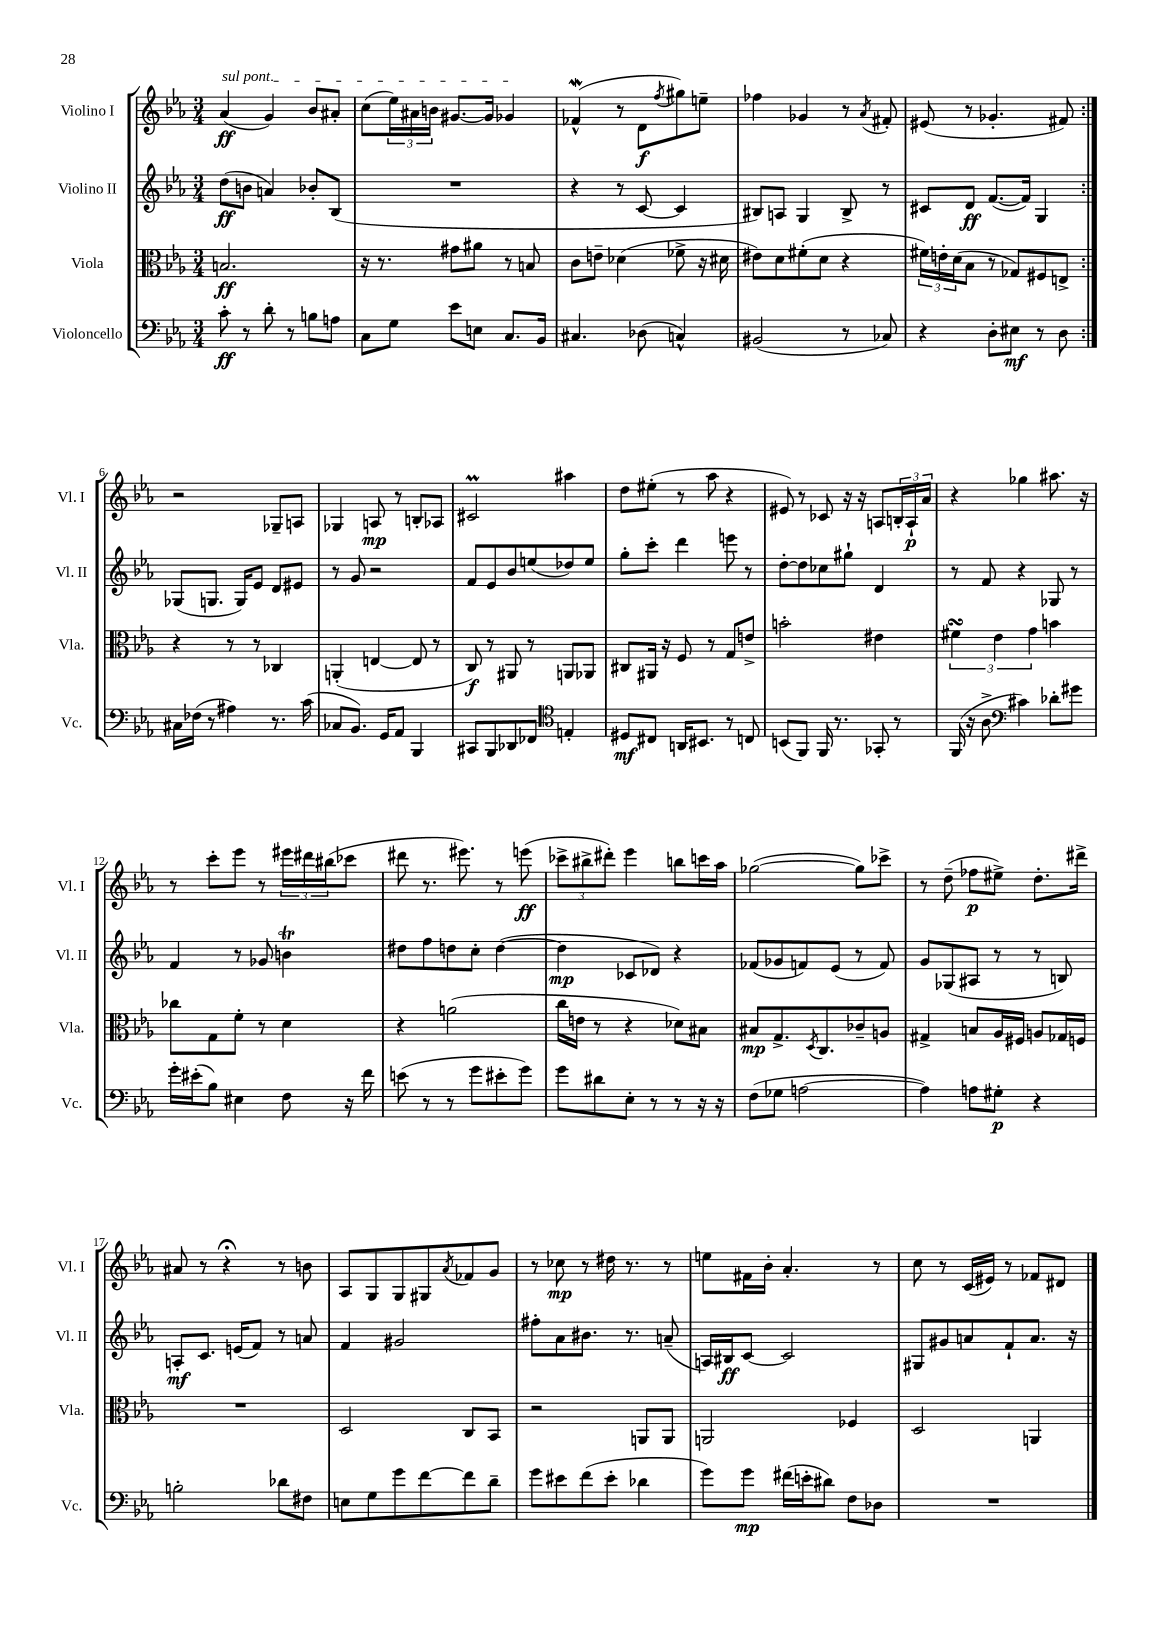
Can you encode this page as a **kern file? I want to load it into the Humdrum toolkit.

**kern	**dynam	**kern	**dynam	**kern	**dynam	**kern	**dynam
*part4	*part4	*part3	*part3	*part2	*part2	*part1	*part1
*staff4	*staff4	*staff3	*staff3	*staff2	*staff2	*staff1	*staff1
*I"Violoncello	*	*I"Viola	*	*I"Violino II	*	*I"Violino I	*
*I'Vc.	*	*I'Vla.	*	*I'Vl. II	*	*I'Vl. I	*
*clefF4	*	*clefC3	*	*clefG2	*	*clefG2	*
*k[b-e-a-]	*	*k[b-e-a-]	*	*k[b-e-a-]	*	*k[b-e-a-]	*
*M3/4	*	*M3/4	*	*M3/4	*	*M3/4	*
=1	=1	=1	=1	=1	=1	=1	=1
!	!	!	!	!	!	!LO:TX:a:i:t=sul pont.	!
8c'\	ff	2.Bn/	ff	(8dd\L	ff	(4a-/	ff
8r	.	.	.	8bn\J	.	.	.
8d'\	.	.	.	4an/)	.	4g/)	.
8r	.	.	.	.	.	.	.
8Bn\L	.	.	.	8b-X'/L	.	8b-/L	.
8An\J	.	.	.	(8B-/J	.	8a#X'/J	.
=2	=2	=2	=2	=2	=2	=2	=2
8C\L	.	16r	.	2.r	.	(8cc\L	.
.	.	8.r	.	.	.	.	.
8G\J	.	.	.	.	.	24ee-\L)	.
.	.	.	.	.	.	24a#X\	.
.	.	.	.	.	.	24bn\JJ	.
8e-\L	.	8g#X\L	.	.	.	[8.g#X/L	.
8En\J	.	8a#X\J	.	.	.	.	.
.	.	.	.	.	.	16g#/Jk]	.
8.C/L	.	8r	.	.	.	4g-X/	.
.	.	8Bn/	.	.	.	.	.
16BB-/Jk	.	.	.	.	.	.	.
=3	=3	=3	=3	=3	=3	=3	=3
4.C#X/	.	8c\L	.	4r	.	(4f-Xw^^/	.
.	.	8en~\J	.	.	.	.	.
.	.	(4d-X\	.	8r	.	8r	.
(8D-X\	.	.	.	[8c/	.	8d\L	f
.	.	.	.	.	.	8qff/	.
4Cn^^/)	.	8f-X^\	.	4c/]	.	8gg#X\)	.
.	.	16r	.	.	.	8een~\J	.
.	.	16d#X\	.	.	.	.	.
=4	=4	=4	=4	=4	=4	=4	=4
(2BB#X/	.	8e#X\L)	.	8B#X/L)	.	4ff-X\	.
.	.	8d\	.	8An/J	.	.	.
.	.	(8f#X'\	.	4G/	.	4g-X/	.
.	.	8d\J	.	.	.	.	.
8r	.	4r	.	8B#^/	.	8r	.
.	.	.	.	.	.	8qa-/	.
8C-X/)	.	.	.	8r	.	8f#X'/	.
=5	=5	=5	=5	=5	=5	=5	=5
4r	.	24f#X\LL)	.	8c#X/L	.	(8e#X/	.
.	.	24en'\	.	.	.	.	.
.	.	(24d\J	.	.	.	.	.
.	.	8B-\J	.	8d/J	ff	8r	.
8D'\L	.	8r	.	([8.f/L	.	4.g-X'/	.
8E#X\J	mf	8G-X/L)	.	.	.	.	.
.	.	.	.	16f/Jk])	.	.	.
8r	.	8F#X/	.	4G/	.	.	.
8D\	.	8En^/J	.	.	.	8f#X/)	.
!!LO:LB:g=z
=6:|!	=6:|!	=6:|!	=6:|!	=6:|!	=6:|!	=6:|!	=6:|!
16C#X\LL	.	4r	.	(8G-X/L	.	2r	.
(16F-X\JJ	.	.	.	.	.	.	.
8r	.	.	.	8.Gn/J	.	.	.
4A#X\)	.	8r	.	.	.	.	.
.	.	.	.	16G/KL)	.	.	.
.	.	8r	.	8e-/J	.	.	.
8.r	.	4C-X/	.	8d/L	.	8G-X~/L	.
.	.	.	.	8e#X/J	.	8An/J	.
(16c\	.	.	.	.	.	.	.
=7	=7	=7	=7	=7	=7	=7	=7
8C-X/L	.	(4AAn'/	.	8r	.	4G-X/	.
8.BB-/J)	.	.	.	8g/	.	.	.
.	.	[4En/	.	2r	.	8An/	mp
16GG/KL	.	.	.	.	.	.	.
8AA-/J	.	.	.	.	.	8r	.
4BBB-/	.	8E/]	.	.	.	8Bn'/L	.
.	.	8r	.	.	.	8A-X/J	.
=8	=8	=8	=8	=8	=8	=8	=8
8CC#X/L	.	8C/)	f	8f/L	.	2c#Xm/	.
8BBB-/	.	8r	.	8e-/	.	.	.
8DD-X/	.	8AA#X/	.	8b-/	.	.	.
8FF-X/J	.	8r	.	(8een/	.	.	.
*clefC4	*	*	*	*	*	*	*
4En'/	.	8AAn/L	.	8dd-X/)	.	4aa#X\	.
.	.	8AA-X/J	.	8ee/J	.	.	.
=9	=9	=9	=9	=9	=9	=9	=9
8D#X/L	mf	8C#X/L	.	8gg'\L	.	8dd\L	.
8C#X/J	.	16AA#X/Jk	.	8ccc'\J	.	(8ee#X'\J	.
.	.	16r	.	.	.	.	.
16AAn/KL	.	8F/	.	4ddd\	.	8r	.
8.BB#X/J	.	.	.	.	.	.	.
.	.	8r	.	.	.	8aa-\	.
8r	.	8G/L	.	8eeen\	.	4r	.
8Cn/	.	8en^/J	.	8r	.	.	.
=10	=10	=10	=10	=10	=10	=10	=10
(8BBn/L	.	2bn'\	.	[8dd'\L	.	8e#X/)	.
8FF/J)	.	.	.	8dd\]	.	8r	.
16FF/	.	.	.	8cc-X\	.	8c-X/	.
8.r	.	.	.	.	.	.	.
.	.	.	.	8gg#X`\J	.	16r	.
.	.	.	.	.	.	16r	.
8GG-X'/	.	4e#X\	.	4d/	.	8An/L	.
8r	.	.	.	.	.	24Bn'/L	.
.	.	.	.	.	.	24A`/	p
.	.	.	.	.	.	24a-/JJ	.
=11	=11	=11	=11	=11	=11	=11	=11
(16FF/	.	6f#XsSsS\	.	8r	.	4r	.
16r	.	.	.	.	.	.	.
8A-^\	.	.	.	8f/	.	.	.
.	.	6e-\	.	.	.	.	.
*clefF4	*	*	*	*	*	*	*
4c#X\)	.	.	.	4r	.	4gg-X\	.
.	.	6g\	.	.	.	.	.
8d-X'\L	.	4bn\	.	8G-X/	.	8.aa#X\	.
8g#X\J	.	.	.	8r	.	.	.
.	.	.	.	.	.	16r	.
!!LO:LB:g=z
=12	=12	=12	=12	=12	=12	=12	=12
16g'\LL	.	8cc-X\L	.	4f/	.	8r	.
(16e#X'\J	.	.	.	.	.	.	.
8B-\J)	.	8G\	.	.	.	8ccc'\L	.
4E#X\	.	8f'\J	.	8r	.	8eee-\J	.
.	.	8r	.	8g-X/	.	8r	.
8F\	.	4d\	.	4bnt\	.	24eee#X\LL	.
.	.	.	.	.	.	24ddd#X\	.
.	.	.	.	.	.	(24bb#X\J	.
16r	.	.	.	.	.	8ccc-X\J	.
16f\	.	.	.	.	.	.	.
=13	=13	=13	=13	=13	=13	=13	=13
(8en\	.	4r	.	8dd#X\L	.	8ddd#X\	.
8r	.	.	.	8ff\	.	8.r	.
8r	.	(2an\	.	8ddn\	.	.	.
.	.	.	.	.	.	8.eee#X\)	.
8g\L	.	.	.	8cc'\J	.	.	.
8e#X'\	.	.	.	([4dd\	.	8r	.
8g\J)	.	.	.	.	.	(8eeen\	ff
=14	=14	=14	=14	=14	=14	=14	=14
8g\L	.	16cc\LL	.	4dd\]	mp	12ccc-X^\L	.
.	.	16en\JJ	.	.	.	.	.
.	.	.	.	.	.	12bb#X^\	.
8d#X\	.	8r	.	.	.	.	.
.	.	.	.	.	.	12ddd#X'\J)	.
8E-'\J	.	4r	.	8c-X/L	.	4eee-\	.
8r	.	.	.	8d-X/J)	.	.	.
8r	.	8d-X\L)	.	4r	.	8bbn\L	.
16r	.	8B#X\J	.	.	.	16cccn\L	.
16r	.	.	.	.	.	16aa-\JJ	.
=15	=15	=15	=15	=15	=15	=15	=15
(8F\L	.	8B#X/L	mp	(8f-X/L	.	([2gg-X\	.
8G-X\J	.	8.G^/	.	8g-X/	.	.	.
[2An\	.	.	.	8fn/)	.	.	.
.	.	8qD/	.	.	.	.	.
.	.	8.C/	.	.	.	.	.
.	.	.	.	(8e-/J	.	.	.
.	.	8c-X~/	.	8r	.	8gg-\L])	.
.	.	8An/J	.	8f/)	.	8ccc-X^\J	.
=16	=16	=16	=16	=16	=16	=16	=16
4A\])	.	4G#X^/	.	8g/L	.	8r	.
.	.	.	.	(8G-X/	.	(8dd~\	.
8An\L	.	8Bn/L	.	8A#X/J	.	8ff-X\L	p
8G#X'\J	p	16A-/L	.	8r	.	8ee#X^\J)	.
.	.	16F#X/JJ	.	.	.	.	.
4r	.	8An/L	.	8r	.	8.dd'\L	.
.	.	16G-X/L	.	8Bn/)	.	.	.
.	.	16Fn/JJ	.	.	.	16ddd#X^\Jk	.
!!LO:LB:g=z
=17	=17	=17	=17	=17	=17	=17	=17
2Bn'\	.	2.r	.	8An'/L	mf	8a#X/	.
.	.	.	.	8.c/J	.	8r	.
.	.	.	.	.	.	4r;<	.
.	.	.	.	(16en/KL	.	.	.
.	.	.	.	8f/J)	.	.	.
8d-X\L	.	.	.	8r	.	8r	.
8F#X\J	.	.	.	8an/	.	8bn\	.
=18	=18	=18	=18	=18	=18	=18	=18
8En\L	.	2D/	.	4f/	.	8A-/L	.
8G\	.	.	.	.	.	8G/	.
8g\	.	.	.	2g#X/	.	8G/	.
[8f\	.	.	.	.	.	8G#X/	.
.	.	.	.	.	.	8qa-/	.
8f\]	.	8C/L	.	.	.	8f-X/	.
8d~\J	.	8BB-/J	.	.	.	8g/J	.
=19	=19	=19	=19	=19	=19	=19	=19
8g\L	.	2r	.	8ff#X'\L	.	8r	.
8e#X\	.	.	.	8a-\	.	8cc-X\	mp
(8f\	.	.	.	8.b#X\J	.	8r	.
8e#'\J	.	.	.	.	.	16dd#X\	.
.	.	.	.	8.r	.	8.r	.
4d-X\	.	8AAn/L	.	.	.	.	.
.	.	8AA/J	.	(8an~/	.	8r	.
=20	=20	=20	=20	=20	=20	=20	=20
8g\L)	.	2AAn/	.	16An/LL)	.	8een\L	.
.	.	.	.	16B#X/J	ff	.	.
8g\J	mp	.	.	[8c/J	.	16f#X\L	.
.	.	.	.	.	.	16b-'\JJ	.
(16f#X\LL	.	.	.	2c/]	.	4.a-'/	.
16en'\J	.	.	.	.	.	.	.
8d#X\J)	.	.	.	.	.	.	.
8F\L	.	4F-X/	.	.	.	.	.
8D-X\J	.	.	.	.	.	8r	.
=21	=21	=21	=21	=21	=21	=21	=21
2.r	.	2D/	.	8G#X/L	.	8cc\	.
.	.	.	.	8g#X/	.	8r	.
.	.	.	.	8an/	.	(16c/LL	.
.	.	.	.	.	.	16e#X/JJ)	.
.	.	.	.	8f`/	.	8r	.
.	.	4AAn/	.	8.a/J	.	8f-X/L	.
.	.	.	.	.	.	8d#X/J	.
.	.	.	.	16r	.	.	.
==	==	==	==	==	==	==	==
*-	*-	*-	*-	*-	*-	*-	*-
